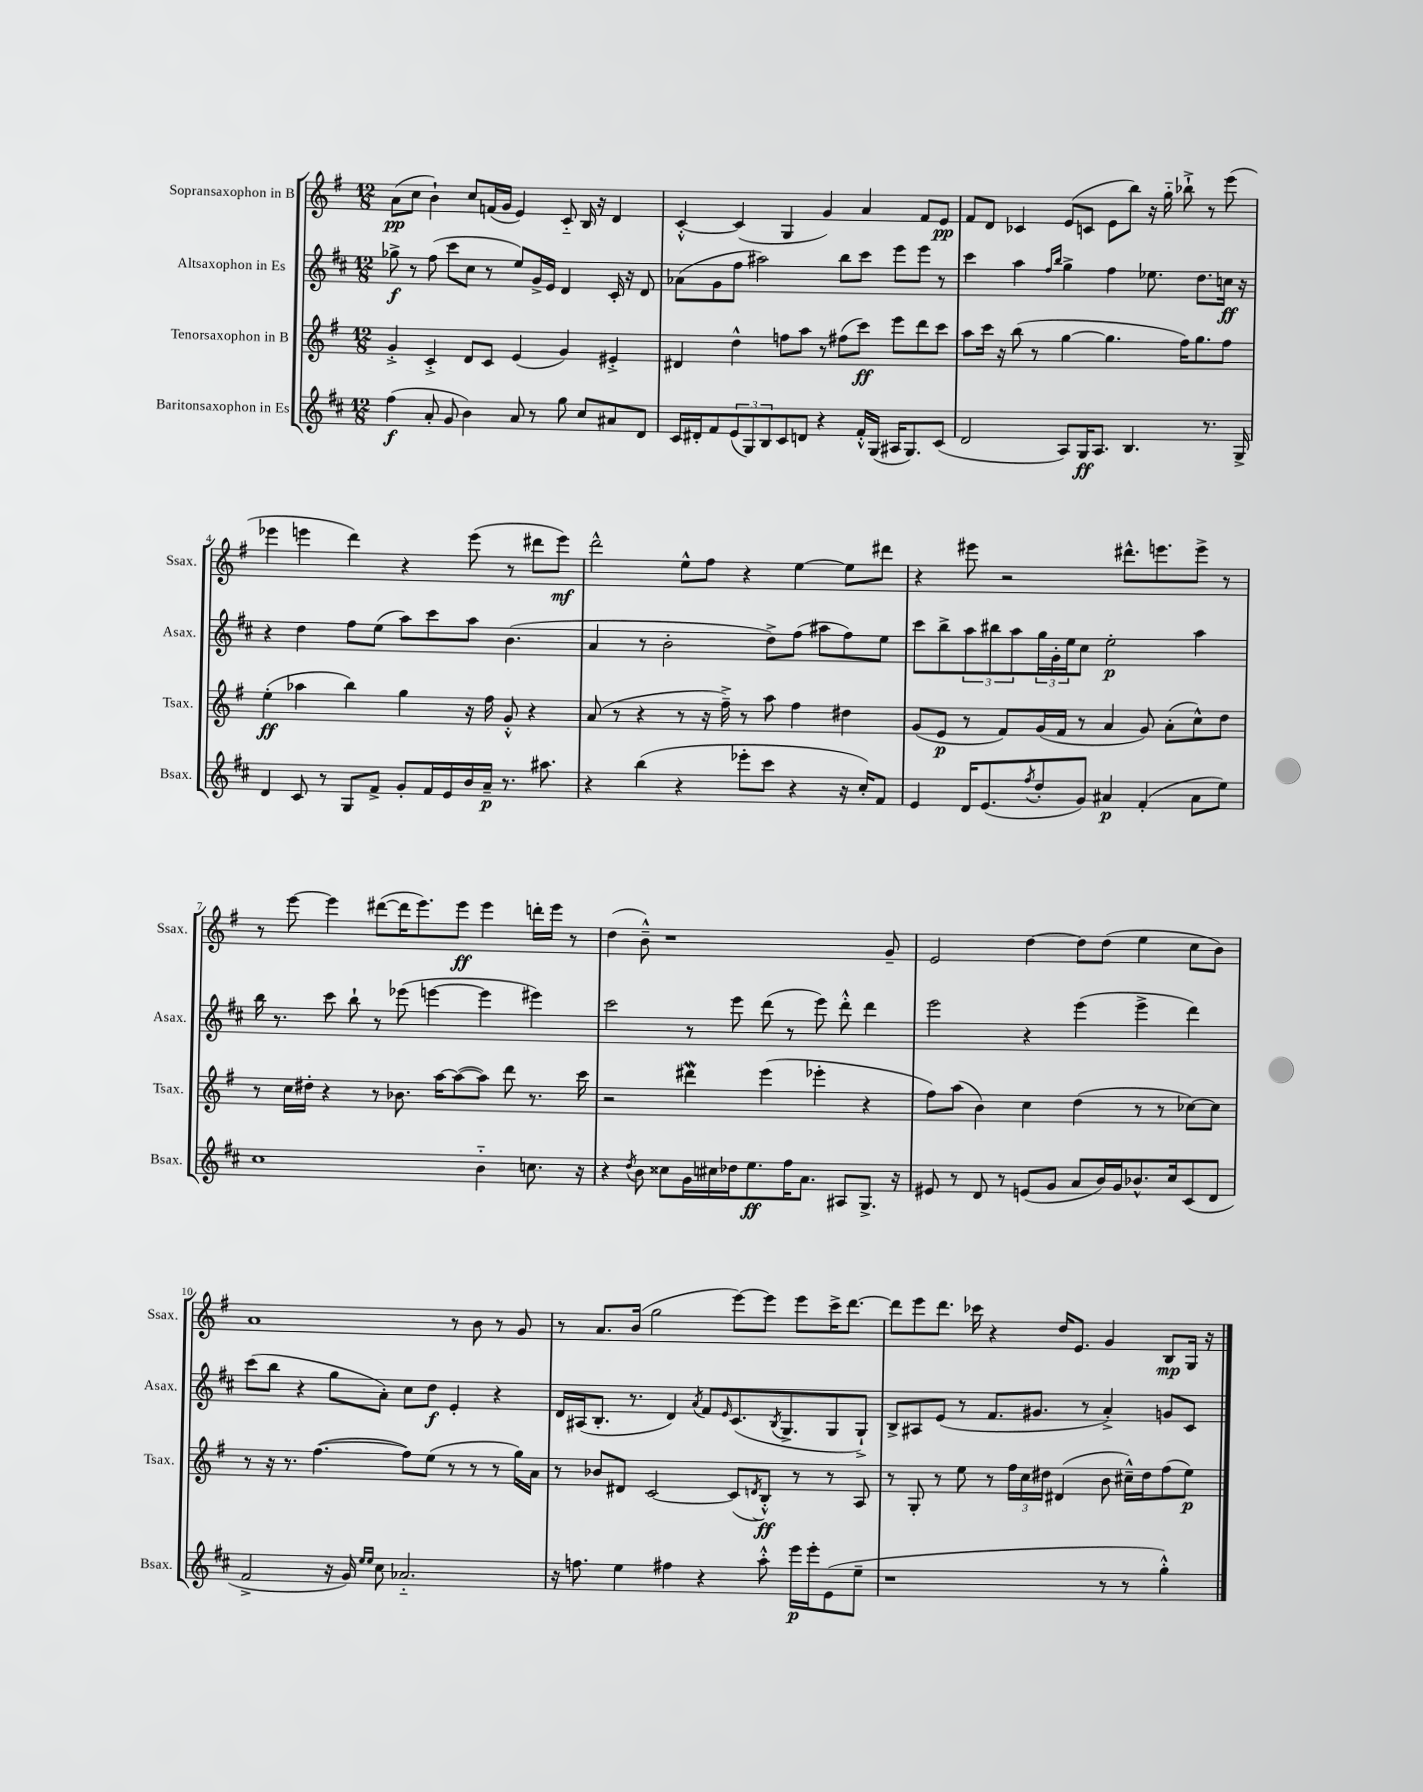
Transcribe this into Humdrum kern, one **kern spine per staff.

**kern	**dynam	**kern	**dynam	**kern	**dynam	**kern	**dynam
*part4	*part4	*part3	*part3	*part2	*part2	*part1	*part1
*staff4	*staff4	*staff3	*staff3	*staff2	*staff2	*staff1	*staff1
*I"Baritonsaxophon in Es	*	*I"Tenorsaxophon in B	*	*I"Altsaxophon in Es	*	*I"Sopransaxophon in B	*
*I'Bsax.	*	*I'Tsax.	*	*I'Asax.	*	*I'Ssax.	*
*clefG2	*	*clefG2	*	*clefG2	*	*clefG2	*
*k[f#c#]	*	*k[f#]	*	*k[f#c#]	*	*k[f#]	*
*M12/8	*	*M12/8	*	*M12/8	*	*M12/8	*
=1	=1	=1	=1	=1	=1	=1	=1
(4ff#\	f	4g'^/	.	8gg-X^\	f	(8a\L	pp
.	.	.	.	8r	.	8cc\J	.
8a'/	.	4c'^/	.	(8ff#\	.	4b`\)	.
8g/	.	.	.	8ccc#\L	.	.	.
4b\)	.	8d/L	.	8cc#\J	.	8cc/L	.
.	.	8c/J	.	8r	.	(16fn/L	.
.	.	.	.	.	.	16g/JJ	.
8a/	.	(4e/	.	8ee/L)	.	4e/)	.
8r	.	.	.	16g^/L	.	.	.
.	.	.	.	16e/JJ	.	.	.
8gg\	.	4g/)	.	4d/	.	8c/	.
8cc#/L	.	.	.	.	.	16B/	.
.	.	.	.	.	.	16r	.
8a#X/	.	4e#X'^/	.	16c#'/	.	4d/	.
.	.	.	.	16r	.	.	.
8d/J	.	.	.	8d/	.	.	.
=2	=2	=2	=2	=2	=2	=2	=2
16c#/LL	.	4d#X/	.	(8a-X\L	.	[4c'^^/	.
16d#X'/J	.	.	.	.	.	.	.
8f#/	.	.	.	8g\	.	.	.
(12e/	.	4dd^^\	.	8ff#\J	.	(4c/]	.
12G/)	.	.	.	.	.	.	.
.	.	.	.	2aa#X\)	.	.	.
12B/	.	.	.	.	.	.	.
8c#/	.	8ffn\L	.	.	.	4G/	.
8dn/J	.	8aa\J	.	.	.	.	.
4r	.	8r	.	.	.	4g/)	.
.	.	(8ff#X\L	.	8bb\L	.	.	.
16f#'^^/LL	.	8ccc\J)	ff	8ccc#\J	.	4a/	.
(16G/JJ	.	.	.	.	.	.	.
16A#X/KL	.	8eee\L	.	8eee\L	.	.	.
8.G/)	.	.	.	.	.	.	.
.	.	8ddd\	.	8eee\J	.	8f#/L	.
(8c#/J	.	8ccc\J	.	8r	.	8e/J	pp
=3	=3	=3	=3	=3	=3	=3	=3
2d/	.	8aa\L	.	4ccc#\	.	8f#/L	.
.	.	16ccc\Jk	.	.	.	8d/J	.
.	.	16r	.	.	.	.	.
.	.	(8bb\	.	4aa\	.	4c-X/	.
.	.	8r	.	.	.	.	.
.	.	.	.	16qqff#/LL	.	.	.
.	.	.	.	16qqbb/JJ	.	.	.
8A/L)	.	[4gg\	.	4gg^\	.	(8e/L	.
16G/K	ff	.	.	.	.	8cn/J	.
8.A/J	.	.	.	.	.	.	.
.	.	4.gg\]	.	4ff#\	.	8e\L	.
4.B/	.	.	.	.	.	8bb\J)	.
.	.	.	.	8.ee-X\	.	16r	.
.	.	.	.	.	.	16gg\	.
.	.	16ff#\KL)	.	.	.	8bb-X`^\	.
.	.	8.gg\	.	8.dd\L	.	.	.
8.r	.	.	.	.	.	8r	.
.	.	8ff#\J	.	16ccn\Jk	ff	(8eee\	.
16G^/	.	.	.	16r	.	.	.
!!LO:LB:g=z
=4	=4	=4	=4	=4	=4	=4	=4
4d/	.	(4ee'\	ff	4r	.	4eee-X\	.
8c#/	.	4aa-X\	.	4dd\	.	4eeen\	.
8r	.	.	.	.	.	.	.
8G/L	.	4bb\)	.	8ff#\L	.	4ddd\)	.
8f#^/J	.	.	.	(8ee\J	.	.	.
8g'/L	.	4gg\	.	8aa\L)	.	4r	.
16f#/L	.	.	.	8ccc#\	.	.	.
16e/	.	.	.	.	.	.	.
16b/	.	16r	.	8aa\J	.	(8eee\	.
16a~/JJ	p	16ff#\	.	.	.	.	.
8.r	.	8g'^^/	.	(4.b\	.	8r	.
.	.	4r	.	.	.	8ddd#X\L	.
8.aa#X\	.	.	.	.	.	.	.
.	.	.	.	.	.	8eee\J)	mf
=5	=5	=5	=5	=5	=5	=5	=5
4r	.	(8a/	.	4a/	.	2ddd^^\	.
.	.	8r	.	.	.	.	.
(4bb\	.	4r	.	8r	.	.	.
.	.	.	.	2b'\	.	.	.
4r	.	8r	.	.	.	8ee^^\L	.
.	.	16r	.	.	.	8ff#\J	.
.	.	16ff#~^\)	.	.	.	.	.
8eee-X'\L	.	8r	.	.	.	4r	.
8ccc#\J	.	8aa\	.	8dd^\L)	.	.	.
4r	.	4ff#\	.	(8ff#\J	.	[4ee\	.
.	.	.	.	8aa#X\L	.	.	.
16r	.	4dd#X\	.	8ff#\)	.	8ee\L]	.
16cc#'/KL)	.	.	.	.	.	.	.
8f#/J	.	.	.	8ee\J	.	8ddd#X\J	.
=6	=6	=6	=6	=6	=6	=6	=6
4e/	.	(8g/L	.	8ccc#\L	.	4r	.
.	.	8e/J	p	8bb^\	.	.	.
16d/KL	.	8r	.	12aa\	.	8eee#X\	.
(8.e/	.	.	.	.	.	.	.
.	.	.	.	12bb#X\	.	.	.
.	.	8f#/L)	.	.	.	2r	.
.	.	.	.	12aa\	.	.	.
8qff#/	.	.	.	.	.	.	.
8dd'/	.	(16g/L	.	24gg\L	.	.	.
.	.	.	.	24g'\	.	.	.
.	.	16f#/JJ	.	.	.	.	.
.	.	.	.	24ee\J	.	.	.
8g/J)	.	8r	.	8cc#\J	.	.	.
4a#X/	p	4a/	.	2ee'\	p	.	.
.	.	.	.	.	.	8.ddd#X^^\L	.
(4f#'/	.	8g/)	.	.	.	.	.
.	.	.	.	.	.	8.eeen\	.
.	.	(8a'\L	.	.	.	.	.
8a#\L	.	8cc^^\)	.	4aa\	.	8eee^\J	.
8ee\J)	.	8dd\J	.	.	.	8r	.
!!LO:LB:g=z
=7	=7	=7	=7	=7	=7	=7	=7
1cc#	.	8r	.	16bb\	.	8r	.
.	.	.	.	8.r	.	.	.
.	.	16cc\LL	.	.	.	[8eee\	.
.	.	16dd#X'\JJ	.	.	.	.	.
.	.	4r	.	8ccc#\	.	4eee\]	.
.	.	.	.	8bb`\	.	.	.
.	.	8r	.	8r	.	([8ddd#X\L	.
.	.	8.b-X\	.	(8eee-X\	.	16ddd#\K]	.
.	.	.	.	.	.	8.eee\)	.
.	.	.	.	[4eeen\	.	.	.
.	.	[16aa\KL	.	.	.	.	.
.	.	(8aa\_	.	.	.	8eee\J	ff
4b\	.	8aa\J])	.	4eee\]	.	4eee\	.
.	.	8ddd\	.	.	.	.	.
8.ccn\	.	8.r	.	4eee#X\)	.	16dddn'\LL	.
.	.	.	.	.	.	16eee\JJ	.
.	.	.	.	.	.	8r	.
16r	.	16ccc\	.	.	.	.	.
=8	=8	=8	=8	=8	=8	=8	=8
4r	.	2r	.	2ccc#\	.	(4dd\	.
8qdd/	.	.	.	.	.	.	.
8b\	.	.	.	.	.	8b~^^\)	.
8cc##X\L	.	.	.	.	.	1r	.
16g\L	.	4ddd#XW\	.	8r	.	.	.
16cc#X\	.	.	.	.	.	.	.
16dd-X\J	.	.	.	8eee\	.	.	.
8.ee\	ff	.	.	.	.	.	.
.	.	(4eee\	.	(8ddd\	.	.	.
16ff#\K	.	.	.	8r	.	.	.
8.a\J	.	.	.	.	.	.	.
.	.	4eee-X'\	.	8eee\)	.	.	.
8A#X/L	.	.	.	8ddd'^^\	.	.	.
8.G^/J	.	4r	.	4ddd\	.	.	.
.	.	.	.	.	.	8g~/	.
16r	.	.	.	.	.	.	.
=9	=9	=9	=9	=9	=9	=9	=9
8e#X/	.	8ff#\L)	.	2eee\	.	2e/	.
8r	.	(8aa\J	.	.	.	.	.
8d/	.	4b\)	.	.	.	.	.
8r	.	.	.	.	.	.	.
(8en/L	.	4cc\	.	4r	.	[4dd\	.
8g/J	.	.	.	.	.	.	.
8a/L	.	(4dd\	.	(4eee\	.	8dd\L]	.
16b/L)	.	.	.	.	.	(8dd\J	.
16g/J	.	.	.	.	.	.	.
8.b-X^^/	.	8r	.	4eee^\	.	4ee\	.
.	.	8r	.	.	.	.	.
16cc#/k	.	.	.	.	.	.	.
(8c#/	.	[8cc-X\L)	.	4ddd\)	.	8cc\L	.
8d/J	.	8cc-\J]	.	.	.	8b\J)	.
!!LO:LB:g=z
=10	=10	=10	=10	=10	=10	=10	=10
2f#^/	.	8r	.	(8ccc#\L	.	1a	.
.	.	16r	.	8bb\J	.	.	.
.	.	8.r	.	.	.	.	.
.	.	.	.	4r	.	.	.
.	.	([4.ff#\	.	.	.	.	.
16r	.	.	.	8gg\L	.	.	.
16g/)	.	.	.	.	.	.	.
16qqee/LL	.	.	.	.	.	.	.
16qqee/JJ	.	.	.	.	.	.	.
8cc#\	.	.	.	8a'\J)	.	.	.
2.a-X/	.	8ff#\L])	.	8cc#\L	.	.	.
.	.	(8ee\J	.	8dd\J	f	.	.
.	.	8r	.	4e'/	.	8r	.
.	.	8r	.	.	.	8b\	.
.	.	8r	.	4r	.	8r	.
.	.	16gg\LL)	.	.	.	8g/	.
.	.	16a\JJ	.	.	.	.	.
=11	=11	=11	=11	=11	=11	=11	=11
16r	.	8r	.	16d/LL	.	8r	.
8.ffn\	.	.	.	(16A#X/J	.	.	.
.	.	8b-X/L	.	8.B'/J	.	8.a/L	.
4ee\	.	8d#X/J	.	.	.	.	.
.	.	.	.	8.r	.	(16b/Jk	.
.	.	[2c/	.	.	.	2gg\	.
4ff#X\	.	.	.	4d/)	.	.	.
.	.	.	.	8qa/	.	.	.
4r	.	.	.	8f#/L	.	.	.
.	.	.	.	16qqe/	.	.	.
.	.	(8c/L]	.	(8.c#/	.	[8eee\L)	.
.	.	8qdn/	.	.	.	.	.
8aa'^^\	.	8B'^^/J)	ff	.	.	8eee\J]	.
.	.	.	.	8qB/	.	.	.
.	.	.	.	8.G^/	.	.	.
16eee\LL	p	8r	.	.	.	8eee\L	.
16eee'\J	.	.	.	.	.	.	.
(8e\	.	8r	.	8G/	.	16ccc^\K	.
.	.	.	.	.	.	[8.ddd\J	.
8ee~\J	.	8A/	.	8G`^/J)	.	.	.
=12	=12	=12	=12	=12	=12	=12	=12
1r	.	8r	.	8B^/L	.	8ddd\L]	.
.	.	8G'/	.	8A#X/	.	8eee\	.
.	.	8r	.	(8e/J	.	8.ddd\J	.
.	.	8ee\	.	8r	.	.	.
.	.	.	.	.	.	16ccc-X\	.
.	.	8r	.	8.f#/L	.	4r	.
.	.	24ff#\LL	.	.	.	.	.
.	.	24cc\	.	.	.	.	.
.	.	.	.	8.g#X/J	.	.	.
.	.	24dd#X\JJ	.	.	.	.	.
.	.	(4d#X/	.	.	.	16dd/KL	.
.	.	.	.	.	.	8.e/J	.
.	.	.	.	8r	.	.	.
8r	.	8b\	.	4a'^/)	.	4g/	.
8r	.	16cc#X~^^\LL)	.	.	.	.	.
.	.	16dd#\J	.	.	.	.	.
4gg'^^\)	.	(8ff#\	.	8gn/L	.	8B/L	mp
.	.	8ee\J)	p	8c#/J	.	16G/Jk	.
.	.	.	.	.	.	16r	.
==	==	==	==	==	==	==	==
*-	*-	*-	*-	*-	*-	*-	*-
